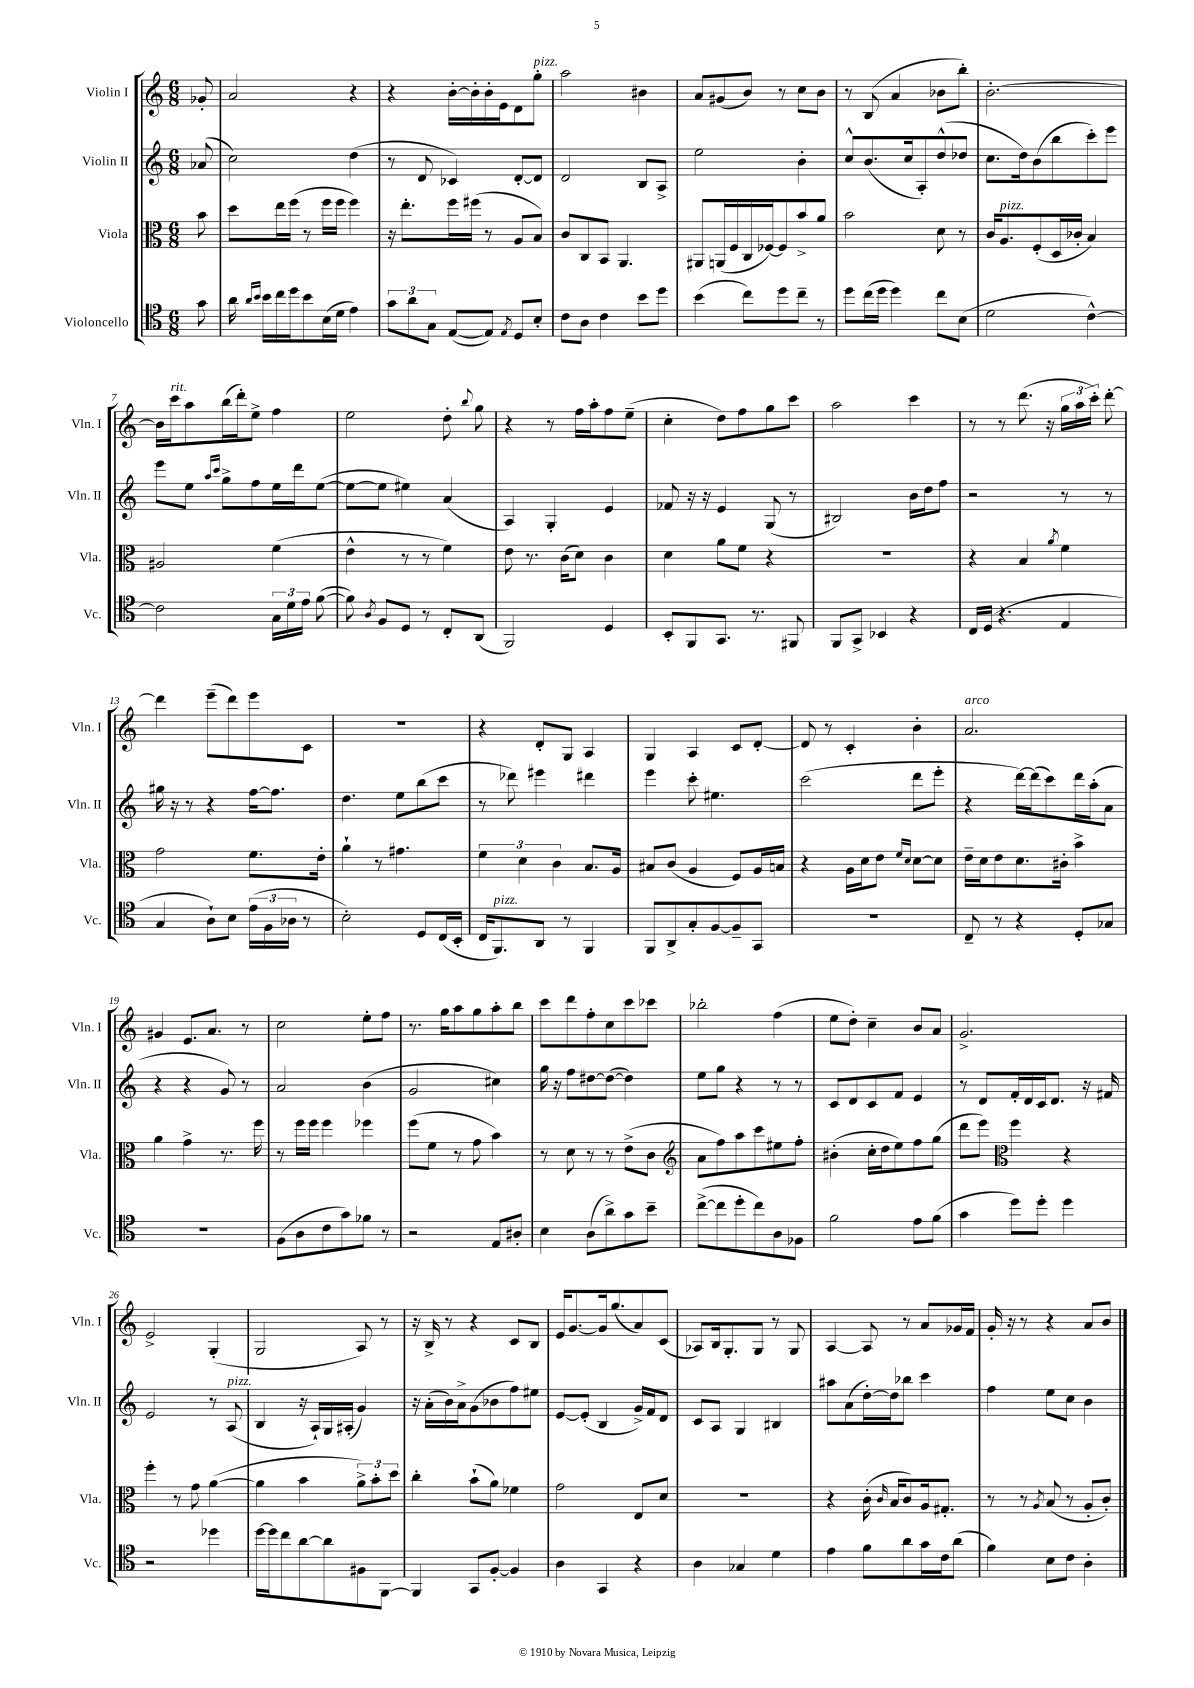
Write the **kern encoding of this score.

**kern	**kern	**kern	**kern
*staff4	*staff3	*staff2	*staff1
*clefC4	*clefC3	*clefG2	*clefG2
*k[]	*k[]	*k[]	*k[]
*M6/8	*M6/8	*M6/8	*M6/8
8g	8b	(8a-	8g-'
=	=	=	=
16a	8dd	2cc)	2a
16qqa	.	.	.
16qqb	.	.	.
16b	.	.	.
16cc	16ee	.	.
16dd	(16ff	.	.
8b	8r	.	.
(16B	16ff	.	.
16d	16ff	.	.
4e)	4ff)	(4dd	4r
=	=	=	=
12g	16r	8r	4r
.	8.ee'	.	.
12a	.	.	.
.	.	8d	.
12G	.	.	.
([8E	16ff	4c-)	[16b'
.	(16ff#	.	16b']
8E])	8r	.	16b'
.	.	.	16e
8qE	.	.	.
8D	8A	[8d'	8d
8B'	8B)	8d]	8gg'
=	=	=	=
8c	8c	2d	2aa
8A	8C	.	.
4c	8BB	.	.
.	4.AA	.	.
8b	.	8B	4b#
8dd	.	8A^	.
=	=	=	=
(4b	8AA#	2ee	8a
.	(16AA	.	(8g#
.	16F	.	.
8cc)	16C	.	8b)
.	[16F-)	.	.
8dd	8F-]	.	8r
8cc~	8b^	4b'	8cc
8r	8a	.	8b
=	=	=	=
8dd	2b	8cc^^	8r
(16cc	.	(8.b	(8B
16dd	.	.	.
4dd)	.	.	4a
.	.	16cc	.
.	.	8A')	.
8cc	8d	(8dd^^	8b-
(8B	8r	8dd-	8bb')
=	=	=	=
2d	16c	8.cc	[2.b'
.	8.A	.	.
.	.	16dd)	.
.	(8F'	(8b	.
.	16D	8bb	.
.	16c-'	.	.
[4c^^)	4B)	8ccc')	.
.	.	8eee	.
=	=	=	=
2c]	2A#	8eee	16b]
.	.	.	16ccc
.	.	8ee	8aa
.	.	16qqaa	.
.	.	16qqccc	.
.	.	8gg^	(16bb
.	.	.	16ddd')
.	.	8ff	8ee^
24G	(4f	16ee	4ff
24d	.	.	.
.	.	16ddd	.
24e	.	.	.
([8f	.	([8ee	.
=	=	=	=
8f])	4e^^	8ee_	2ee
8qA	.	.	.
8F	.	8ee]	.
8D	8r	4ee#)	.
8r	8r	.	.
8C'	4f)	(4a	8dd'
.	.	.	8qqbb
(8AA	.	.	8gg
=	=	=	=
2FF)	8e	4A)	4r
.	8.r	.	.
.	.	4G'	8r
.	(16c	.	.
.	8d)	.	16ff
.	.	.	16aa'
4D	4c	4e	8ff
.	.	.	(8ee~
=	=	=	=
8BB'	4d	8f-	4cc'
8FF	.	16r	.
.	.	16r	.
8.GG	8a	4e	8dd)
.	8f	.	8ff
8.r	.	.	.
.	4r	(8G	8gg
8FF#	.	8r	8ccc
=	=	=	=
8FF	2.r	2B#)	2aa
8GG^	.	.	.
4BB-	.	.	.
4r	.	16b	4ccc
.	.	16dd	.
.	.	8ff	.
=	=	=	=
16C	4r	2r	8r
(16D	.	.	.
4.r	.	.	8r
.	4B	.	(8.ddd
.	.	.	16r
.	8qa	.	.
4E	4f	8r	24gg
.	.	.	24aa
.	.	.	24ccc')
.	.	8r	[8ddd'
=	=	=	=
4G	2g	16gg#	4ddd]
.	.	16r	.
.	.	8r	.
8A`)	.	4r	(8eee~
8B	.	.	8ddd)
(24e	8.f	[16ff	8eee
24F	.	.	.
.	.	8.ff]	.
24A-	.	.	.
8r	.	.	8c
.	16e'	.	.
=	=	=	=
2B')	4a`	4.dd	2.r
.	8r	.	.
.	4.g#	8ee	.
8D	.	(8bb	.
(16C	.	8ccc	.
16BB'	.	.	.
=	=	=	=
16C	6f	8r	4r
8.FF)	.	.	.
.	.	8ddd-)	.
.	6d	.	.
8AA	.	4eee#	8d'
.	6c	.	.
8r	.	.	8G
4FF	8.B	4ddd#	4A
.	16A	.	.
=	=	=	=
8FF	8B#	4eee	4G
8AA^	(8c	.	.
8G'	4A	8ccc'	4A
[8F	.	4.ee#	.
8F~]	8F)	.	8c
8GG	16A	.	[8d'
.	16B	.	.
=	=	=	=
2.r	4r	(2ccc	8d]
.	.	.	8r
.	16A	.	4c'
.	16d	.	.
.	8e	.	.
.	16qqf	.	.
.	16qqd	.	.
.	[8d	8ddd	4b'
.	8d]	8eee'	.
=	=	=	=
8C~	16e~	4r	2.a
.	16d	.	.
8r	8e	.	.
4r	8.d	[16ddd)	.
.	.	(16ddd]	.
.	.	8ccc)	.
.	16c#'	.	.
8D'	4b^	16ddd	.
.	.	(16aa'	.
8G-	.	8a	.
=	=	=	=
2.r	4a	4r	4g#
.	4g^	4r	8.e
.	.	.	8.a
.	8.r	8g)	.
.	.	8r	8r
.	16ff	.	.
=	=	=	=
(8F	8r	2a	2cc
8A	16ff	.	.
.	16ff	.	.
8c	4ff	.	.
8g)	.	.	.
8f-	4ff-	(4b	8ee'
8r	.	.	8ff
=	=	=	=
2r	(8ff	2g	8.r
.	8f	.	.
.	.	.	16gg
.	8r	.	8aa
.	8g	.	8gg
8E	4b)	4cc#)	8aa'
8A#'	.	.	8bb
=	=	=	=
4B	8r	16gg	8ccc
.	.	16r	.
.	8d	8ff	8ddd
(8A	8r	[8dd#	8ff'
8a^)	8r	(8dd#_	8cc
8g	(8e^	4dd#])	8ccc
8b~	8c	.	8ccc-
=	=	=	=
*	*clefG2	*	*
([8cc^	8a	8ee	2bb-'
8cc]	8ff)	8gg	.
8dd'	8aa	4r	.
8cc)	8ccc	.	.
8A	8ee#	8r	(4ff
8F-	8ff'	8r	.
=	=	=	=
2f	(4b#'	8c	8ee
.	.	8d	8dd')
.	16cc'	8c	4cc~
.	16dd	.	.
.	8ee)	8f	.
8e	8ff	4e	8b
(8f	(8gg	.	8a
=	=	=	=
4g	8ddd	8r	2.g^
.	8eee)	8d	.
*	*clefC3	*	*
8dd)	4ff	16f'	.
.	.	16d	.
8dd'	.	16c	.
.	.	8.d	.
4dd	4r	.	.
.	.	16r	.
.	.	16f#	.
=	=	=	=
2r	4ff'	2e	2e^
.	8r	.	.
.	8g	.	.
4dd-	([4a	8r	(4G'
.	.	(8A	.
=	=	=	=
[16dd	4a]	4B	2G
16dd]	.	.	.
8cc	.	.	.
[8a	4b	16r	.
.	.	16A`)	.
8a]	.	16G	.
.	.	(16A#'	.
8F#	12a^)	4g)	8A)
.	12b'	.	.
[8FF	.	.	8r
.	12dd	.	.
=	=	=	=
4FF]	4cc'	16r	16r
.	.	(16a'	16B^
.	.	16b)	8r
.	.	16a^	.
8GG	(8b`	(8g	4r
[8F'	8a)	8b-	.
4F]	4f-	8ff)	8c
.	.	8ee#	8B
=	=	=	=
4A	2g	[8e	16e
.	.	.	[8.g
.	.	(8e']	.
4GG	.	4B	16g]
.	.	.	(8.gg
4r	8E	16g^)	8a)
.	.	16f	.
.	8d	8d	(8c
=	=	=	=
4A	2.r	8c	8A-)
.	.	8A	16B
.	.	.	8.G'
4G-	.	4G	.
.	.	.	8G
4d	.	4B#	8r
.	.	.	8G
=	=	=	=
4e	4r	8aa#	[4A
.	.	(8a	.
8f	(16c'	[16dd')	8A]
.	16qqc	.	.
.	16B	16dd]	.
8a	8c)	8bb-	8r
16g	16A	4ccc	8a
16c	8.G#'	.	.
(8a	.	.	16g-
.	.	.	16f
=	=	=	=
4f)	8r	4ff	16g'
.	.	.	16r
.	8r	.	8r
.	8qA	.	.
8B	(8B	8ee	4r
8c	8r	8cc	.
4A'	8A'	4b	8a
.	8c')	.	8b
==	==	==	==
*-	*-	*-	*-
